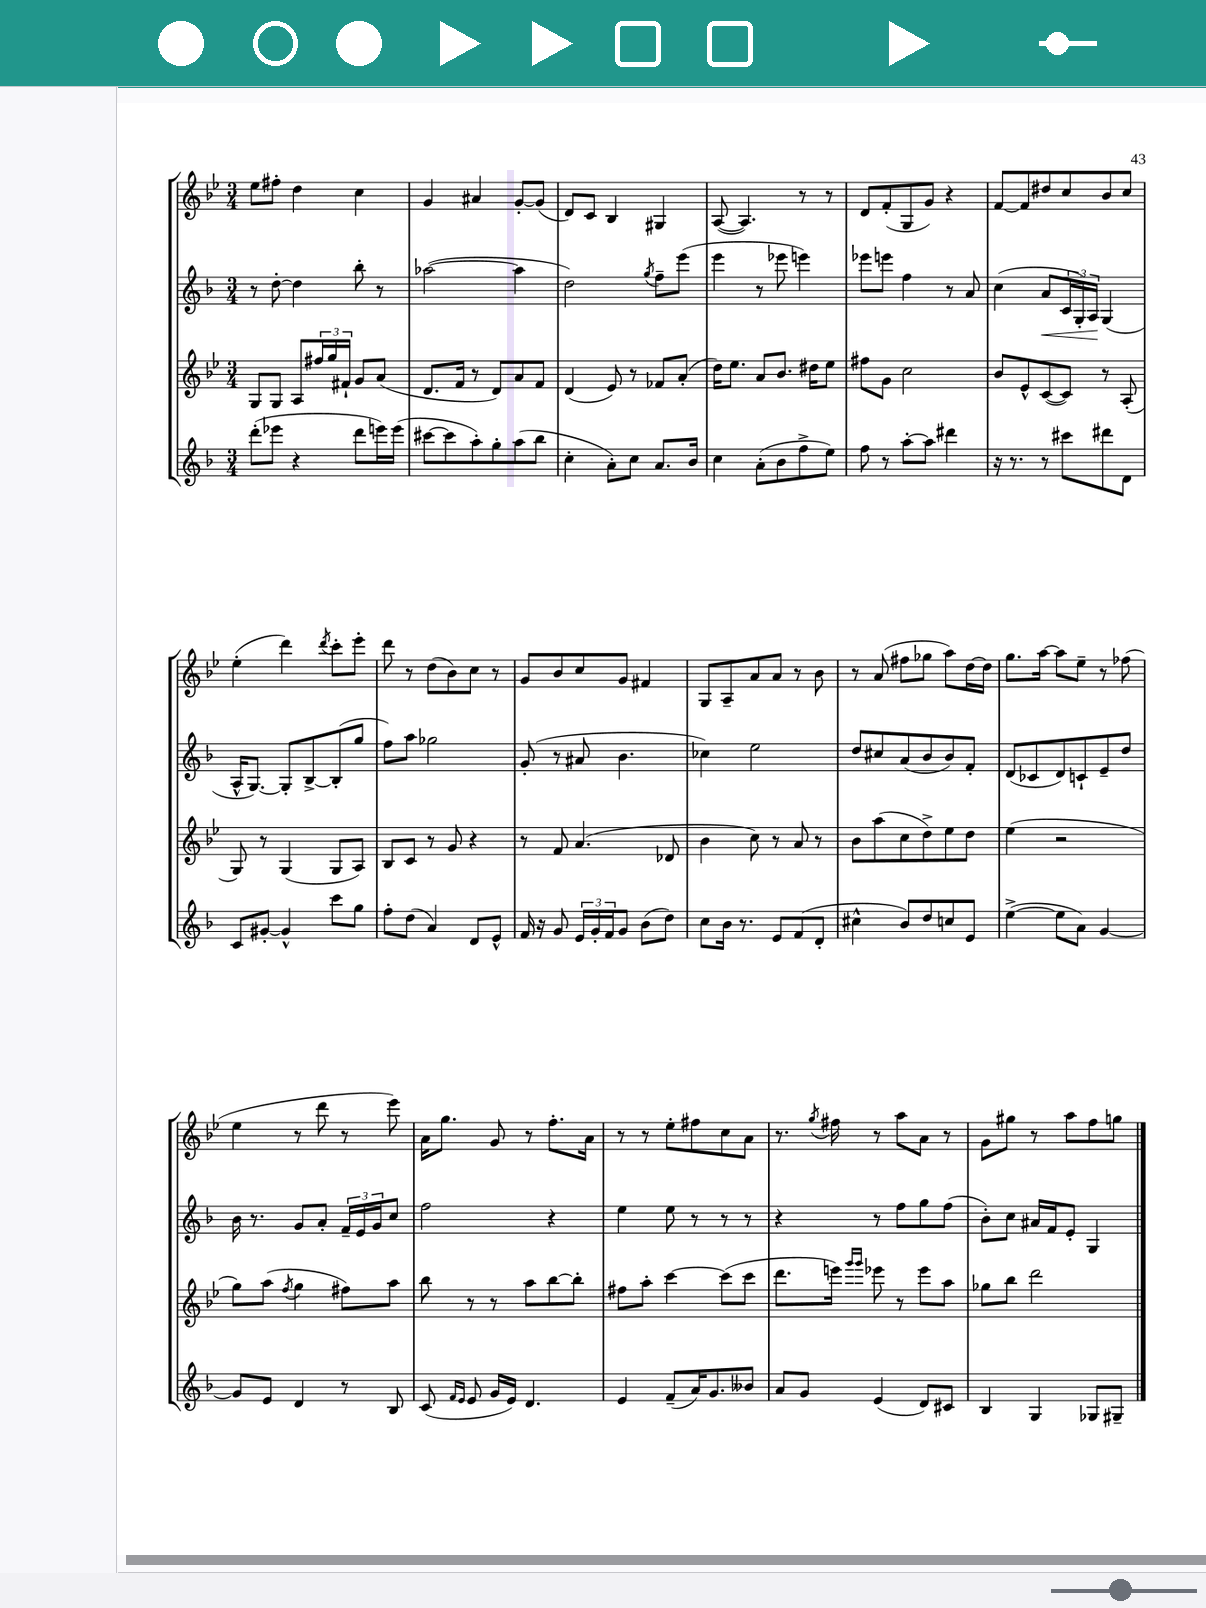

**kern	**kern	**kern	**dynam	**kern
*part4	*part3	*part2	*part2	*part1
*staff4	*staff3	*staff2	*staff2	*staff1
*clefG2	*clefG2	*clefG2	*	*clefG2
*k[b-]	*k[b-e-]	*k[b-]	*	*k[b-e-]
*M3/4	*M3/4	*M3/4	*	*M3/4
=4	=4	=4	=4	=4
(8ddd'\L	8G/L	8r	.	8ee-\L
8eee-X\J	8G/J	[8dd'\	.	8ff#X'\J
4r	8A/L	4dd\]	.	4dd\
.	24ff#X/L	.	.	.
.	24gg/	.	.	.
.	24f#X`/JJ	.	.	.
8ddd\L	8g/L	8bb-'\	.	4cc\
16eeen\L)	(8a/J	8r	.	.
(16eee\JJ	.	.	.	.
=5	=5	=5	=5	=5
[8ccc#X\L	8.d/L	([2aa-X\	.	4g/
8ccc#\]	.	.	.	.
.	16f/Jk	.	.	.
8aa'\)	8r	.	.	4a#X/
8gg'\	8d/L)	.	.	.
(8aa\	8a/	4aa-\]	.	[8g'/L
8bb-\J	8f/J	.	.	(8g/J]
=6	=6	=6	=6	=6
4cc'\	(4d/	2dd\)	.	8d/L)
.	.	.	.	8c/J
8a'\L)	8e-/)	.	.	4B-/
8cc\J	8r	.	.	.
.	.	8qgg/	.	.
8.a/L	8f-X/L	8ff~\L	.	4G#X/
.	(8a'/J	(8eee\J	.	.
16b-/Jk	.	.	.	.
=7	=7	=7	=7	=7
4cc\	16dd\KL)	4eee\	.	([8A/
.	8.ee-\J	.	.	.
.	.	.	.	4.A/])
(8a'\L	8a/L	8r	.	.
8b-\	8.b-/J	8eee-X\	.	.
8ff^\	.	4eeen\)	.	8r
.	16dd#X\KL	.	.	.
8ee\J)	8ee-\J	.	.	8r
=8	=8	=8	=8	=8
8ff\	8ff#X\L	8eee-X\L	.	8d/L
8r	8g\J	8eeen\J	.	(8f'/
[8aa'\L	2cc\	4ff\	.	8G/
8aa\J]	.	.	.	8g/J)
4ddd#X\	.	8r	.	4r
.	.	8a/	.	.
=9	=9	=9	=9	=9
16r	8b-/L	(4cc\	.	[8f/L
8.r	.	.	.	.
.	8e-^^/	.	.	8f/]
!	!	!	!LO:HP:b	!
8r	([8c/	8a/L	<	8dd#X/
8ccc#X\L	8c/J])	24c/L	.	8cc/
.	.	24G'/)	.	.
.	.	24A/JJ	.	.
8ddd#X\	8r	(4G/	[	8b-/
8d\J	(8A'/	.	.	8cc/J
!!LO:LB:g=z
=10	=10	=10	=10	=10
8c/L	8G/)	16A^^/KL	.	(4ee-'\
.	.	[8.G/J)	.	.
[8g#X'/J	8r	.	.	.
4g#^^/]	(4G/	8G'/L]	.	4ddd\)
.	.	[8B-^/	.	.
.	.	.	.	8qddd/
8ccc\L	8G/L	(8B-'/]	.	8ccc'\L
8gg\J	8A/J)	8gg/J	.	8eee-'\J
=11	=11	=11	=11	=11
8ff'\L	8B-/L	8ff\L)	.	8ddd\
(8dd\J	8c/J	8aa\J	.	8r
4a/)	8r	2gg-X\	.	(8dd\L
.	8g/	.	.	8b-\)
8d/L	4r	.	.	8cc\J
8e^^/J	.	.	.	8r
=12	=12	=12	=12	=12
16f/	8r	(8g'/	.	8g/L
16r	.	.	.	.
8g/	8f/	8r	.	8b-/
24e/LL	(4.a/	8a#X/	.	8cc/
24g'/	.	.	.	.
24f/J	.	.	.	.
8g/J	.	4.b-\	.	8g/J
(8b-\L	.	.	.	4f#X/
8dd\J)	8d-X/	.	.	.
=13	=13	=13	=13	=13
8cc\L	4b-\	4cc-X\)	.	8G/L
16b-\Jk	.	.	.	8A~/
8.r	.	.	.	.
.	8cc\)	2ee\	.	8a/
8e/L	8r	.	.	8a/J
(8f/	8a/	.	.	8r
8d'/J	8r	.	.	8b-\
=14	=14	=14	=14	=14
4cc#X^^\	8b-\L	8dd/L	.	8r
.	(8aa\	8cc#X/	.	(8a/
8b-/L)	8cc\	(8a/	.	8ff#X\L
8dd/	8dd^\)	8b-/	.	8gg-X\J
8ccn/	8ee-\	8b-/)	.	8aa\L)
8e/J	8dd\J	8f'/J	.	[16dd\L
.	.	.	.	16dd\JJ]
=15	=15	=15	=15	=15
([4ee^\	(4ee-\	(8d/L	.	8.gg\L
.	.	8c-X/	.	.
.	.	.	.	[16aa\Jk
8ee\L]	2r	8d/)	.	8aa\L]
8a\J)	.	8cn`/	.	8ee-~\J
[4g/	.	8e~/	.	8r
.	.	8dd/J	.	(8ff-X\
!!LO:LB:g=z
=16	=16	=16	=16	=16
8g/L]	8gg\L)	16b-\	.	4ee-\
.	.	8.r	.	.
8e/J	(8aa\J	.	.	.
.	8qff/	.	.	.
4d/	4gg\	8g/L	.	8r
.	.	8a'/J	.	8ddd\
8r	8ff#X\L)	24f~/LL	.	8r
.	.	24e/	.	.
.	.	24g/J	.	.
8B-/	8aa\J	8cc/J	.	8eee-\)
=17	=17	=17	=17	=17
(8c/	8bb-\	2ff\	.	16a\KL
.	.	.	.	8.gg\J
16qqf/LL	.	.	.	.
16qqe/JJ	.	.	.	.
8e/	8r	.	.	.
16g/LL	8r	.	.	8g/
16e/JJ)	.	.	.	.
4.d/	8aa\L	.	.	8r
.	[8bb-\	4r	.	8.ff'\L
.	8bb-'\J]	.	.	.
.	.	.	.	16a\Jk
=18	=18	=18	=18	=18
4e/	8ff#X\L	4ee\	.	8r
.	8aa'\J	.	.	8r
(8f~/L	[4ccc\	8ee\	.	8ee-'\L
16a/K)	.	8r	.	8ff#X\
8.g/	.	.	.	.
.	(8ccc\L]	8r	.	8cc\
8b--X/J	8ccc\J	8r	.	8a\J
=19	=19	=19	=19	=19
8a/L	8.ddd\L	4r	.	8.r
8g/J	.	.	.	.
.	.	.	.	8qgg/
.	16eeen\Jk)	.	.	16ff#X\
.	16qqggg/LL	.	.	.
.	16qqggg/JJ	.	.	.
(4e/	8eee-X\	8r	.	8r
.	8r	8ff\L	.	8aa\L
8d/L)	8eee-\L	8gg\	.	8a\J
8c#X/J	8aa\J	(8ff\J	.	8r
=20	=20	=20	=20	=20
4B-/	8gg-X\L	8b-'\L)	.	8g\L
.	8bb-\J	8cc\J	.	8gg#X\J
4G/	2ddd\	16a#X/LL	.	8r
.	.	16f/J	.	.
.	.	8e'/J	.	8aa\L
8G-X/L	.	4G/	.	8ff\
8G#X~/J	.	.	.	8ggn\J
==	==	==	==	==
*-	*-	*-	*-	*-
